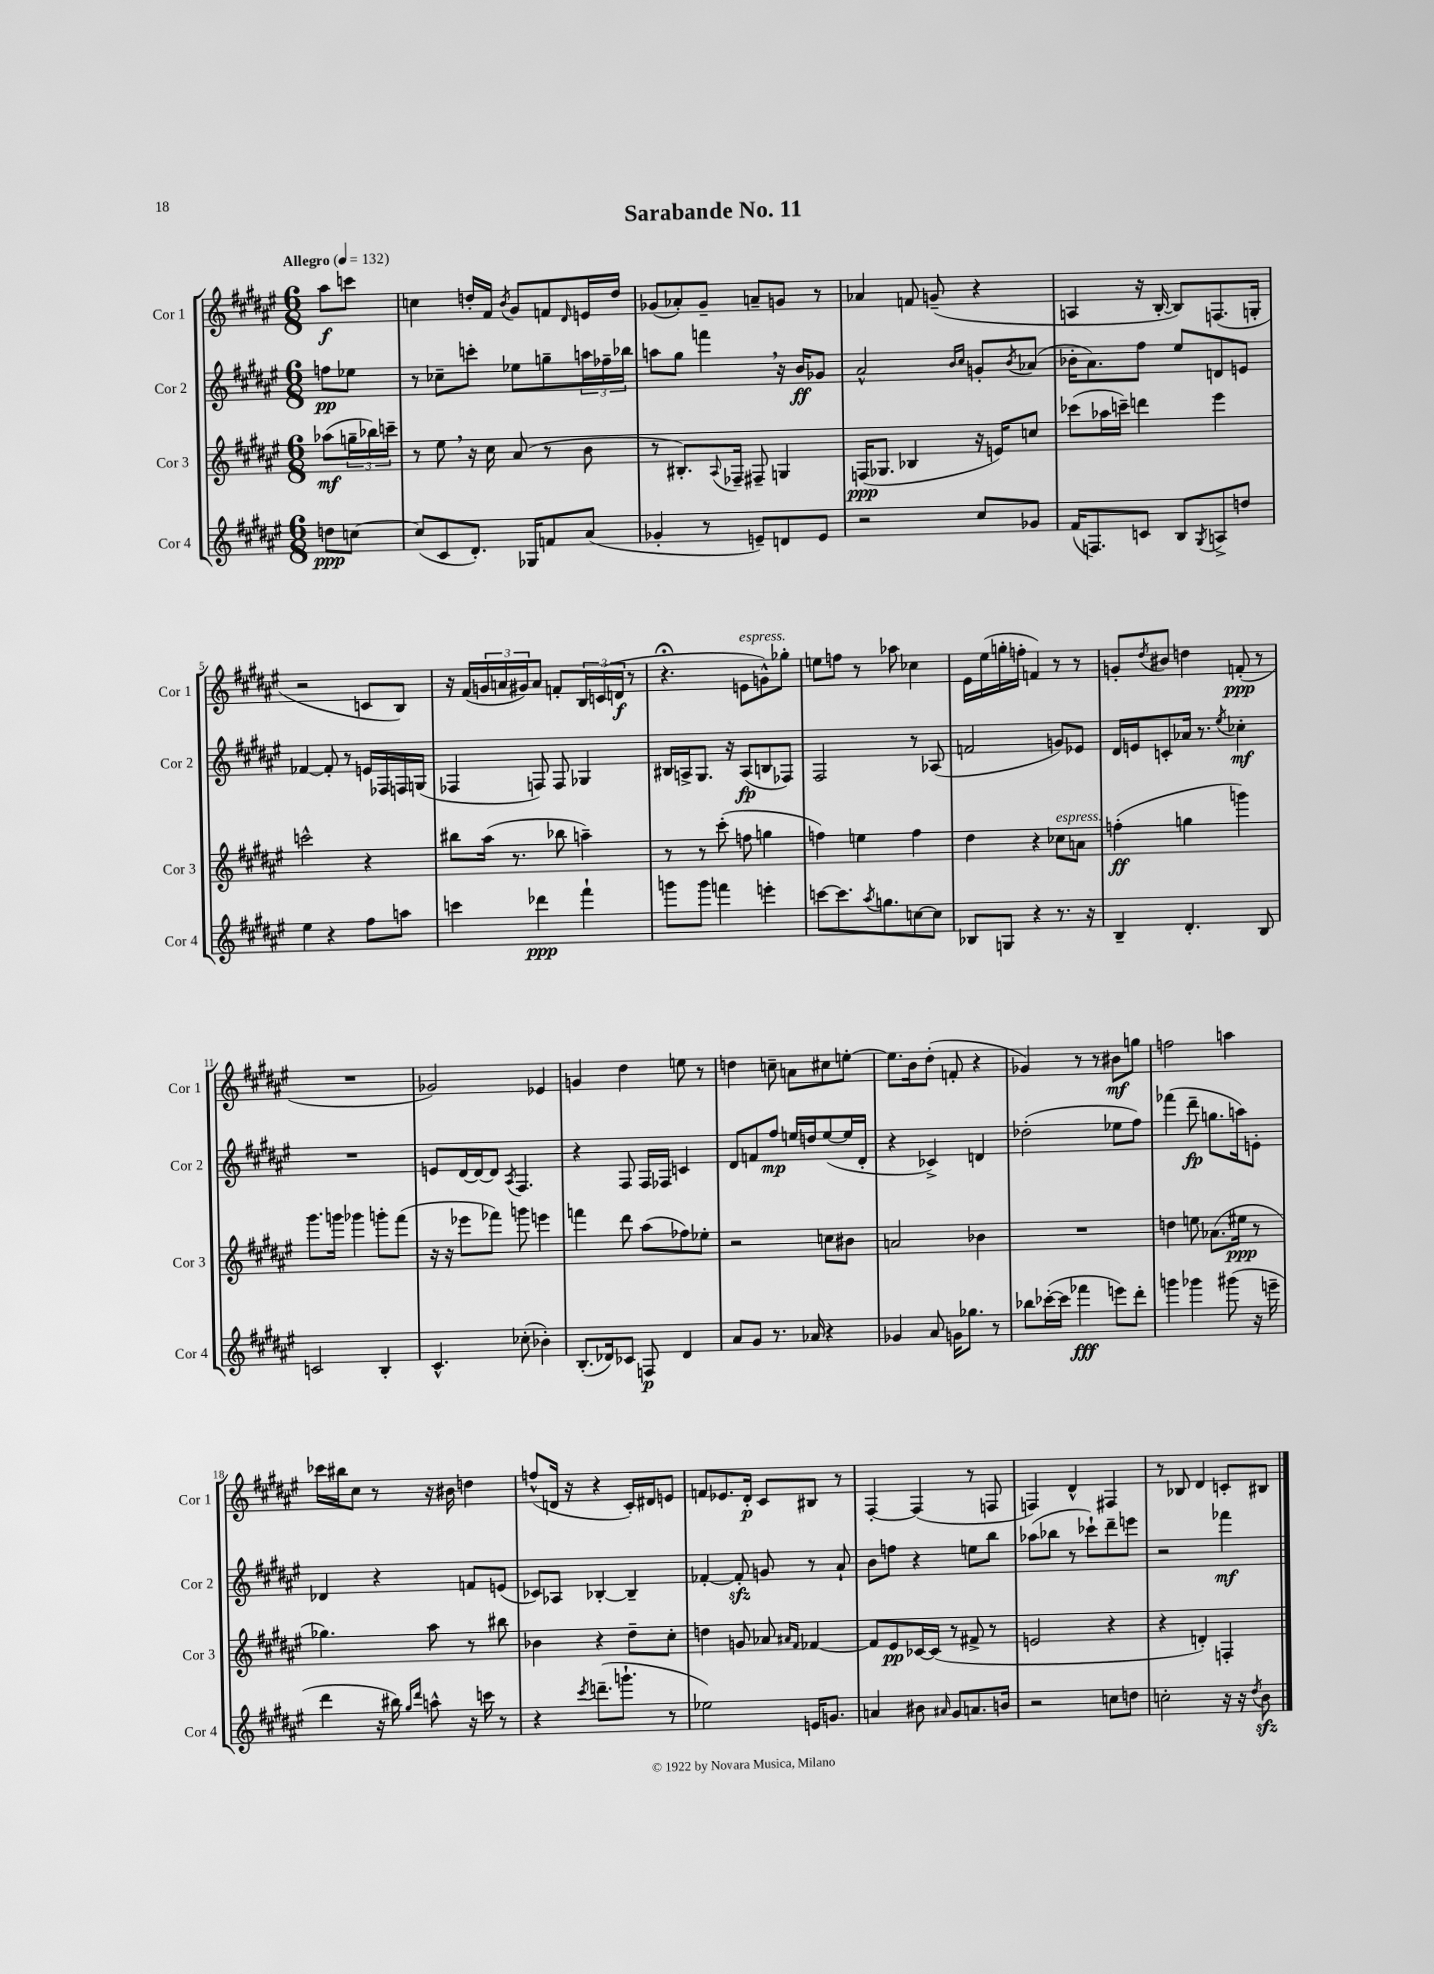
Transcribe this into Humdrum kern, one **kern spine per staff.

**kern	**kern	**kern	**kern
*staff4	*staff3	*staff2	*staff1
*clefG2	*clefG2	*clefG2	*clefG2
*k[f#c#g#d#a#e#]	*k[f#c#g#d#a#e#]	*k[f#c#g#d#a#e#]	*k[f#c#g#d#a#e#]
*M6/8	*M6/8	*M6/8	*M6/8
*MM132	*MM132	*MM132	*MM132
8dd\L	(8aa-\L	8ff\L	8aa#\L
[8cc\J	24gg~\L	8ee-\J	8ccc\J
.	24bb-\)	.	.
.	24ccc~\JJ	.	.
=	=	=	=
(8cc/]L	8r	8r	4cc\
8c#/	8ee#\	8cc-~\L	.
8.d#'/J)	16r	8ccc'\J	16dd'/LL
.	16cc#\	.	16f#/JJ
.	.	.	8qb/
.	(8a#/	8ee-\L	8g#/L
16G-/LK	.	.	.
8f/	8r	8gg~\	8f/
.	.	.	16qqd#/
(8a#/J	8b\	24aa\L	16e/L
.	.	24ff-~\	.
.	.	.	16dd/JJ
.	.	24bb-\JJ	.
=	=	=	=
4g-'/	8r	8aa\L	(8g-/L
.	8.B#'/L)	8gg#\J	8a-'/)
8r	.	4fff\	8g-~/J
.	8qqA#/	.	.
.	16F-~/Jk	.	.
8e~/L)	8F#~/	.	8a~/L
8d/	4G/	16r	8g/J
.	.	16b/LK	.
8e/J	.	8g-/J	8r
=	=	=	=
2r	(16F/LK	2a#^^/	4a-/
.	8.G-/J	.	.
.	4B-/	.	8f/
.	.	.	(8g~/
.	.	16qqb/LL	.
.	.	16qqcc#/JJ	.
8cc#/L	16r	8g'/L	4r
.	16e/LK)	.	.
.	.	8qb/	.
8g-/J	8cc/J	(8a-/J	.
=	=	=	=
(16f#/LK	(8ccc-\L	16b-'\LK	4A/
8.F/)	.	8.a#\)	.
.	16aa-\L	.	.
.	16ccc~\JJ)	.	.
8c/J	4ddd\	8ff#\J	16r
.	.	.	[16B'/
8B/L	.	8ee#/L	8B/]L)
8qG#/	.	.	.
8A^/	4eee#\	8d/	(8.F/
8dd/J	.	8e/J	.
.	.	.	16G'/Jk
=	=	=	=
4ee#\	2ccc^^\	[4f-/	2r
4r	.	8f-'/]	.
.	.	8r	.
8ff#\L	4r	16e/LL	8c/L
.	.	16F-/	.
8aa\J	.	16F/	8B/J)
.	.	(16G/JJ	.
=	=	=	=
4ccc\	8bb#\L	4F-/	16r
.	.	.	(16f#/LL
.	(16aa#\Jk	.	24g/
.	.	.	24a/
.	8.r	.	.
.	.	.	24g#/J)
4ddd-\	.	8F/)	8a/J
.	8bb-\	8F/	8f'/L
4fff#`\	4aa~\)	4G-/	24B/L
.	.	.	(24c/
.	.	.	24d/JJ
.	.	.	8r
=	=	=	=
8ggg\L	8r	16B#/LL	4.r;
.	.	16A^/J	.
8ggg\J	8r	8.G#/J	.
4fff\	(8ccc#'\	.	.
.	.	16r	.
.	8ff\	(8A/L	8e\L
4eee'\	4gg\	8B/	8g^^\)
.	.	8F-/J)	8gg-'\J
=	=	=	=
[8ccc\L	4ff\)	2F#/	8ee\L
8.ccc\]	.	.	8ff\J
.	4ee\	.	8r
8qaa#/	.	.	.
8.gg\	.	.	.
.	.	.	8aa-\
[8cc\	4ff\	8r	4cc-\
8cc\]J	.	(8A-/	.
=	=	=	=
8B-/L	4dd#\	2f/	16e#\LL
.	.	.	(16ee#\
8G/J	.	.	16gg'\
.	.	.	16ff'\JJ
4r	4r	.	4f/)
8.r	8cc-\L	8g/L)	8r
.	8a\J	8e-/J	8r
16r	.	.	.
=	=	=	=
4B~/	(4ff'\	16d#/LL	8g'/L
.	.	16e/J	.
.	.	.	8qdd#/
.	.	8c'/	8b#/J
4.d#'/	4gg\	16a-/Jk	4dd\
.	.	8.r	.
.	.	8qee#/	.
.	4ggg\)	4cc-'\	(8f'/
8B/	.	.	8r
=	=	=	=
2c/	8.ggg#\L	2.r	2.r
.	16ggg\Jk	.	.
.	4ggg-\	.	.
4B'/	8ggg'\L	.	.
.	(8fff#\J	.	.
=	=	=	=
4.c#^^/	16r	8e/L	2g-/)
.	16r	.	.
.	8eee-\L	[16d#/L	.
.	.	16d#/_J	.
.	8fff-\J)	8d#/]J	.
.	.	8qA#/	.
(8cc-'\	8ggg\	4.F#/	.
4b-'\)	4eee\	.	4e-/
=	=	=	=
(8.B'/L	4fff\	4r	4g/
16d-/k)	.	.	.
8c-/J	8ddd#\	8F#/	4dd#\
8F/	(8aa#\L	16F#/LL	.
.	.	16F-/JJ	.
4d-/	8ff-\)	4c/	8ee\
.	8ee-'\J	.	8r
=	=	=	=
8a#/L	2r	8d#/L	4dd\
8g#/J	.	8f/	.
8.r	.	8ff#/J	8cc~\
.	.	16ee/LL	8a\L
16a-/	.	16dd/J	.
4r	8cc\L	([8ee/	8cc#\
.	8b#\J	16ee/]L	[8ee'\J
.	.	16d#'/JJ	.
=	=	=	=
4g-/	2a/	4r	8.ee\]L
.	.	.	16b\k
8a#/	.	4c-^/)	(8dd#'\J
16g\LK	.	.	8f'/
8.gg-\J	.	.	.
.	4b-\	4d/	4r
8r	.	.	.
=	=	=	=
8bb-\L	2.r	(2dd-'\	4g-/)
([16ccc-'\L	.	.	.
16ccc-\]JJ	.	.	.
4fff-\	.	.	8r
.	.	.	8r
8eee\L)	.	8ee-\L	8b#\L
8ddd#'\J	.	8ff#\J)	8gg\J
=	=	=	=
4ggg\	4dd\	(4fff-\	2ff\
4ggg-\	8ee\	8ddd#~\	.
.	(8.a-\L	8.gg\L	.
(8ggg#\	.	.	4aa\
.	16ee#\Jk	16aa\k)	.
16r	8r	8e'\J	.
16eee~\	.	.	.
=	=	=	=
4ddd#\	4.gg-\)	4d-/	16ccc-\LL
.	.	.	16bb#\J
.	.	.	8cc#\J
16r	.	4r	8r
16bb#\)	.	.	.
16qqgg#/LL	.	.	.
16qqddd#/JJ	.	.	.
8aa^^\	8aa#\	.	16r
.	.	.	16b#\
16r	8r	8f/L	4dd\
16ccc\	.	.	.
8r	8bb#\	(8e/J	.
=	=	=	=
4r	4b-\	8c-/L)	(8ff^^/L
.	.	8A-/J	16d/Jk
.	.	.	16r
8qccc#/	.	.	.
(8.ddd~\L	4r	[4B-'/	4r
8.ggg`\J	.	.	.
.	8dd#~\L	4B-~/]	16c#'/LL)
.	.	.	16d#/J
8r	8cc#'\J	.	8e/J
=	=	=	=
2ee-\)	4dd\	[4f-'/	8f/L
.	.	.	8.e-/
.	8g/	8f-'/]	.
.	.	.	16d#'/Jk
.	8a-/	8g/	8c#/L
.	16qqa#/LL	.	.
.	16qqf#/JJ	.	.
16e/LK	[4f-/	8r	8B#/J
8.g/J	.	.	.
.	.	8a#`/	8r
=	=	=	=
4a/	8f-/]L	8b\L	[4F#'/
.	8e#/	8ff\J	.
8b#\	[16c-/L	4r	(4F#/]
.	(16c-/]JJ	.	.
16qqa#/	.	.	.
8g#/L	8r	.	.
8.a/	8f#^/	8ee\L	8r
.	8r	8bb\J	8F/
16b/Jk	.	.	.
=	=	=	=
2r	2e/	(8aa-\L	4F/)
.	.	8bb-\J	.
.	.	8r	4d#^^/
.	.	8ccc-`\L)	.
8cc\L	4r	8ddd#~\	4F#/
8dd\J	.	8eee\J	.
=	=	=	=
2cc'\	4r	2r	8r
.	.	.	8B-/
.	4d'/)	.	4d#/
16r	4F'/	4fff-\	8c'/L
16r	.	.	.
8qdd#/	.	.	.
8b\	.	.	8B#/J
==	==	==	==
*-	*-	*-	*-
